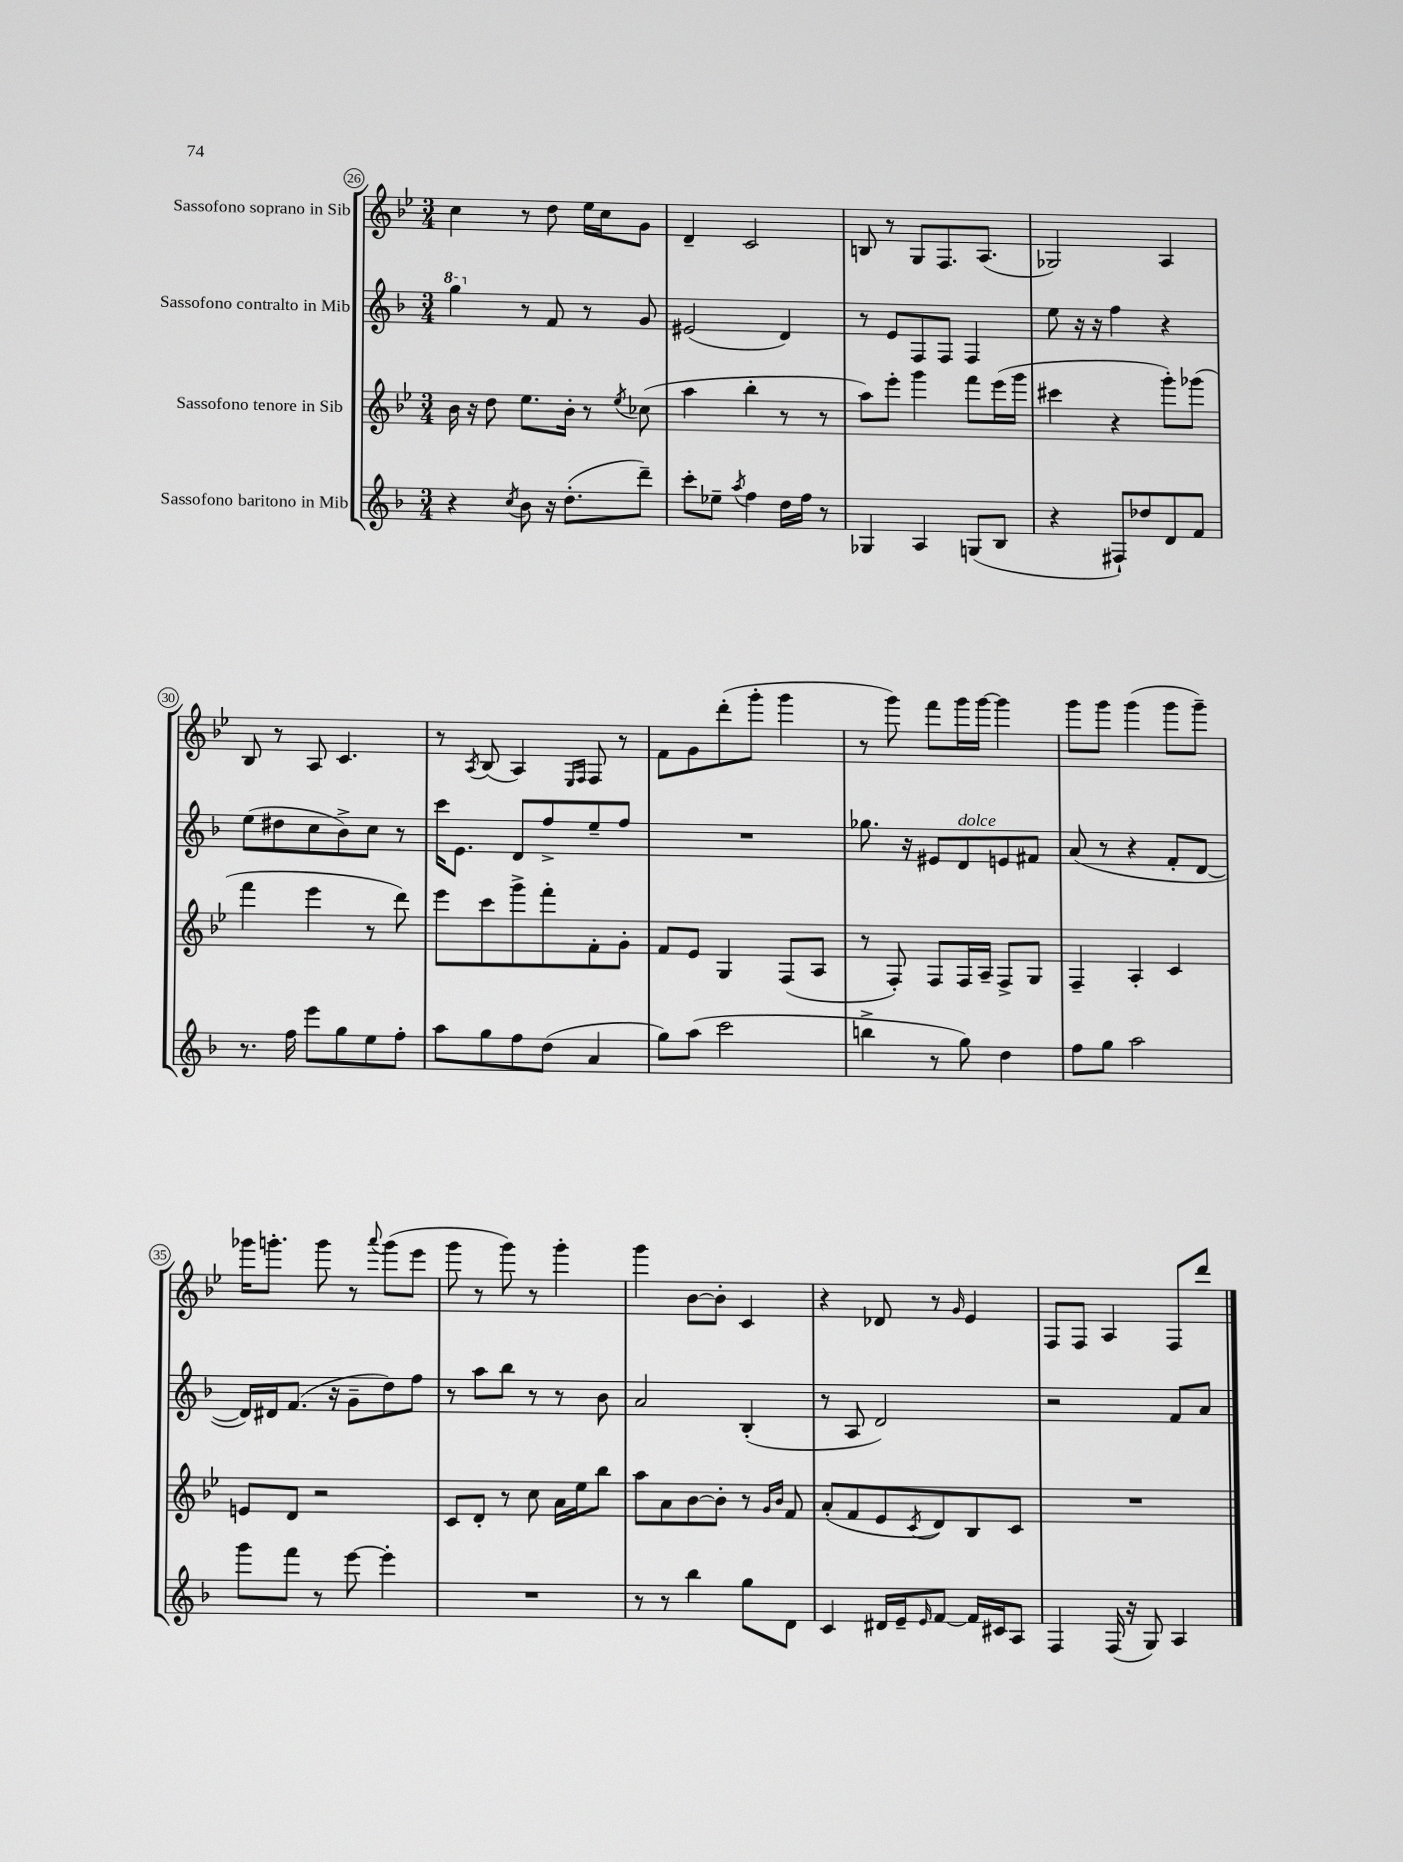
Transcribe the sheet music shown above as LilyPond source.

<<
\new StaffGroup <<
\new Staff = "s0" \with { instrumentName = "Sassofono soprano in Sib" } {
    \clef treble \key bes \major \numericTimeSignature \time 3/4
    c''4 r8 d''8 ees''16 c''16 g'8 |
    d'4-- c'2 |
    b8 r8 g8 f8. a8.( |
    ges2) a4 |
    bes8 r8 a8 c'4. |
    r8 \acciaccatura { a8 } bes8( a4) \grace { ees16 f16 } f8 r8 |
    f'8 g'8 d'''8-.( g'''8-. g'''4 |
    r8 g'''8) f'''8 g'''16 g'''16~ g'''4 |
    g'''8 g'''8 g'''4( g'''8 g'''8--) |
    ges'''16 g'''8.-. g'''8 r8 \appoggiatura { a'''8 } g'''8( ees'''8 |
    g'''8 r8 g'''8) r8 g'''4-. |
    g'''4 bes'8~ bes'8-. c'4 |
    r4 des'8 r8 \grace { g'16 } ees'4 |
    f8 f8 a4 f8 d'''8 \bar "|." |
}
\new Staff = "s1" \with { instrumentName = "Sassofono contralto in Mib" } {
    \clef treble \key f \major \numericTimeSignature \time 3/4
    \ottava #1 g'''4 \ottava #0 r8 f'8 r8 g'8 |
    eis'2( d'4) |
    r8 e'8 f8 f8 f4 |
    e''8 r16 r16 f''4 r4 |
    e''8( dis''8 c''8 bes'8->) c''8 r8 |
    c'''16 e'8. d'8 f''8-> e''8-- f''8 |
    R2. |
    ges''8. r16 eis'8 d'8^\markup { \italic "dolce" } e'8 fis'8 |
    a'8( r8 r4 f'8-. d'8~ |
    d'16) dis'16 f'8.( r16 g'8-- d''8) f''8 |
    r8 a''8 bes''8 r8 r8 bes'8 |
    a'2 bes4-.( |
    r8 a8 d'2) |
    r2 f'8 a'8 \bar "|." |
}
\new Staff = "s2" \with { instrumentName = "Sassofono tenore in Sib" } {
    \clef treble \key bes \major \numericTimeSignature \time 3/4
    bes'16 r16 d''8 ees''8. bes'16-. r8 \acciaccatura { ees''8 } ces''8( |
    a''4 bes''4-. r8 r8 |
    a''8) ees'''8-. g'''4 f'''8 ees'''16( g'''16 |
    cis'''4 r4 g'''8-.) ges'''8( |
    f'''4 ees'''4 r8 d'''8) |
    ees'''8 c'''8 g'''8-> f'''8-. f'8-. g'8-. |
    f'8 ees'8 g4 f8( a8 |
    r8 f8-.) f8 f16 a16-- f8-> g8 |
    f4-- a4-. c'4 |
    e'8 d'8 r2 |
    c'8 d'8-. r8 c''8 a'16 ees''16 bes''8 |
    a''8 a'8 bes'8~ bes'8-. r8 \grace { g'16 bes'16 } f'8 |
    a'8-.( f'8 ees'8 \acciaccatura { c'8 } d'8) bes8 c'8 |
    R2. \bar "|." |
}
\new Staff = "s3" \with { instrumentName = "Sassofono baritono in Mib" } {
    \clef treble \key f \major \numericTimeSignature \time 3/4
    r4 \acciaccatura { c''8 } bes'8 r16 d''8.-.( d'''8--) |
    c'''8-. ees''8-- \acciaccatura { a''8 } f''4 d''16 f''16 r8 |
    ges4 a4 g8( bes8 |
    r4 fis8-!) des''8 d'8 f'8 |
    r8. f''16 e'''8 g''8 e''8 f''8-. |
    a''8 g''8 f''8 d''8( a'4 |
    g''8) a''8( c'''2 |
    b''4-> r8 g''8) d''4 |
    f''8 g''8 a''2 |
    g'''8 f'''8 r8 e'''8~ e'''4-. |
    R2. |
    r8 r8 bes''4 g''8 d'8 |
    c'4 dis'16 e'16-- \grace { e'16 } f'8~ f'16 cis'16 a8 |
    f4 f16( r16 g8) a4 \bar "|." |
}
>>
>>
\layout { \context { \Score currentBarNumber = #26 \override BarNumber.stencil = #(make-stencil-circler 0.1 0.3 ly:text-interface::print) } }
